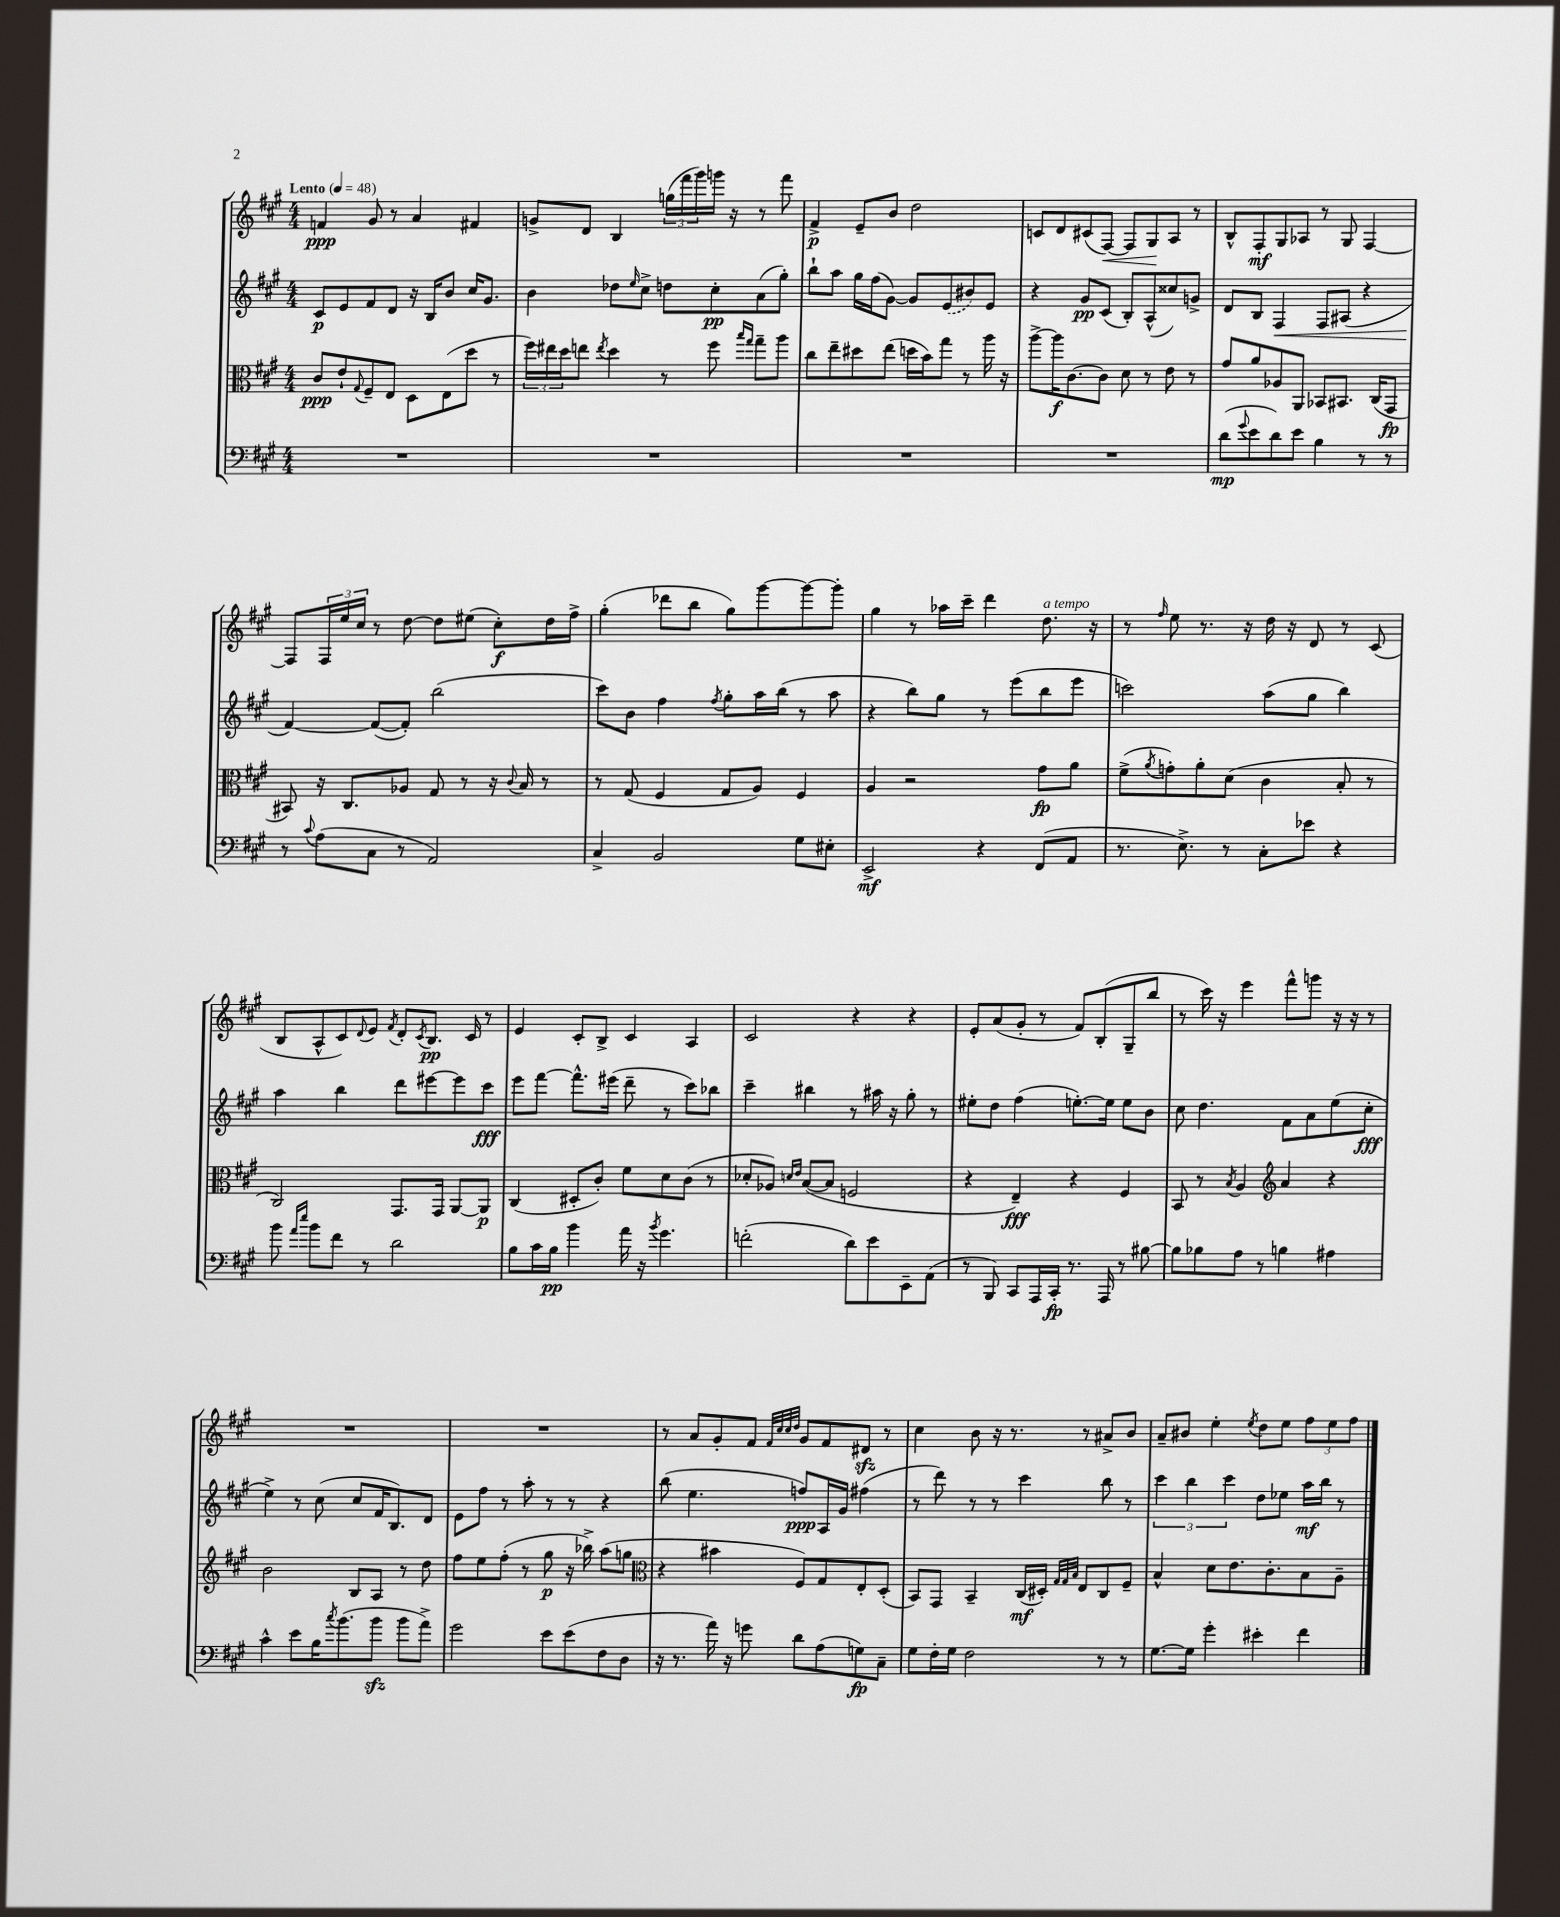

**kern	**kern	**kern	**kern
*staff4	*staff3	*staff2	*staff1
*clefF4	*clefC3	*clefG2	*clefG2
*k[f#c#g#]	*k[f#c#g#]	*k[f#c#g#]	*k[f#c#g#]
*M4/4	*M4/4	*M4/4	*M4/4
*MM48	*MM48	*MM48	*MM48
1r	8c#/L	8c#/L	4f/
.	8e`/	8e/	.
.	8qqG#/	.	.
.	8F#~/	8f#/	8g#/
.	8E/J	8d/J	8r
.	8D\L	16r	4a/
.	.	16B/LK	.
.	(8E\	8b/J	.
.	8dd\J	16cc#/LK	4f#/
.	.	8.g#/J	.
.	8r	.	.
=	=	=	=
1r	24ff#\LL)	4b\	8g^/L
.	24ee#\	.	.
.	24dd\J	.	.
.	8ee\J	.	8d/J
.	8qee/	.	.
.	4dd\	8dd-\L	4B/
.	.	16qqee/	.
.	.	8cc#^\J	.
.	8r	8dd\L	(24gg\LL
.	.	.	24fff#\
.	.	.	24ggg#\)
.	8ff#\	8cc#'\	16ggg\JJ
.	.	.	16r
.	16qqbb/LL	.	.
.	16qqgg#/JJ	.	.
.	8gg#~\L	(8a\	8r
.	8aa\J	8gg#'\J)	8fff#\
=	=	=	=
1r	8cc#\L	8bb`\L	4f#^/
.	8ee~\	8aa\J	.
.	8dd#\	16gg#\LL	8e~/L
.	.	(16ff#\J	.
.	(8ee\J	[8g#\J)	8b/J
.	16dd\LL	8g#/]L	2dd\
.	16b\J)	.	.
.	8gg#\J	(8e/	.
.	8r	8b#/)	.
.	16aa\	8e/J	.
.	16r	.	.
=	=	=	=
1r	[8aa^\L	4r	8c/L
.	16aa\]K	.	8d/
.	[8.c#\	.	.
.	.	8g#/L	(8c#/
.	8c#\]J	(8c#/J	[8F#/J)
.	8d\	8B'/L)	8F#/]L
.	8r	(8A^^/	8G#/
.	8e\	8cc##/)	8A/J
.	8r	8g^/J	8r
=	=	=	=
(8d\L	8g#/L	8d/L	8B^^/L
8qqg#/	.	.	.
8e\	8a/	8B/J	8F#'/
8d\)	8A-/	4F#/	8G#/
8e\J	8AA/J	.	8A-/J
4B\	8BB-/L	8F#/L	8r
.	8.BB#/J	(8A#/J	8G#/
8r	.	4r	[4F#/
.	(16C#/LK	.	.
8r	8GG#/J	.	.
=	=	=	=
8r	8BB#/)	[4f#/)	8F#/]L
8qqc#/	.	.	.
(8A\L	16r	.	24F#/L
.	.	.	24ee/
.	8.C#/L	.	.
.	.	.	24cc#/JJ
8C#\J	.	(8f#/_L	8r
8r	8A-/J	8f#'/]J)	[8dd\
2AA/)	8G#/	(2bb\	8dd\]L
.	8r	.	(8ee#\J
.	16r	.	8cc#'\L)
.	8qqc#/	.	.
.	16B/	.	.
.	8r	.	16dd\L
.	.	.	16ff#^\JJ
=	=	=	=
4C#^/	8r	8ccc#\L)	(4gg#'\
.	(8G#/	8b\J	.
2BB/	4F#/	4ff#\	8ddd-\L
.	.	.	8bb\J
.	.	8qff#/	.
.	8G#/L	8gg#'\L	8gg#\L)
.	8A/J)	16aa\L	[8ggg#\
.	.	(16bb\JJ	.
8G#\L	4F#/	8r	8ggg#\_
8E#'\J	.	8aa\	8ggg#'\]J
=	=	=	=
2EE^/	4A/	4r	4gg#\
.	2r	8bb\L)	8r
.	.	8gg#\J	16aa-\LL
.	.	.	16ccc#~\JJ
4r	.	8r	4ddd\
.	.	(8eee\L	.
(8FF#/L	8g#\L	8bb\	8.dd\
8AA/J	8a\J	8eee\J	.
.	.	.	16r
=	=	=	=
8.r	(8f#^\L	2ccc\)	8r
.	8qa/	.	16qqff#/
.	8g'\)	.	8ee\
8.E^\)	.	.	.
.	8a'\	.	8.r
8r	(8d\J	.	.
.	.	.	16r
8C#'\L	4c#\	(8aa\L	16dd\
.	.	.	16r
8e-\J	.	8gg#\J	8d/
4r	8B'/	4bb\)	8r
.	8r	.	(8c#/
=	=	=	=
8b\	2C#/)	4aa\	8B/L
16qqa/LL	.	.	.
16qqee/JJ	.	.	.
8b\L	.	.	8A^^/
8f#\J	.	4bb\	8c#/)
.	.	.	8qqd/
8r	.	.	8e/J
.	.	.	8qf#/
2d\	8.GG#/L	8ddd\L	8d'/L
.	.	.	8qc#/
.	.	[8eee#\	8.B/J
.	16GG#/Jk	.	.
.	[8AA/L	8eee#\]	.
.	.	.	16c#/
.	8AA/]J	8ccc#\J	8r
=	=	=	=
8B\L	(4C#/	8eee\L	4e/
16c#\L	.	[8fff#\J	.
16B\JJ	.	.	.
4b\	8D#'/L	8.fff#^^\]L	8c#'/L
.	8c#'/J)	.	8B^/J
.	.	(16eee#\Jk	.
16a\	8f#\L	8ddd~\	4c#/
16r	.	.	.
8qb/	.	.	.
4.g#\	8d\	8r	.
.	(8c#\J	8ccc#\L)	4A/
.	8r	8bb-\J	.
=	=	=	=
(2f'\	8d-'/L	4ccc#~\	2c#/
.	8A-/J)	.	.
.	16qqd/LL	.	.
.	16qqe/JJ	.	.
.	([8B/L	4bb#\	.
.	8B/]J	.	.
8d\L)	2F/	8r	4r
8e\	.	16aa#\	.
.	.	16r	.
8EE~\	.	8gg#'\	4r
(8AA\J	.	8r	.
=	=	=	=
8r	4r	8ee#'\L	8e'/L
8BBB/)	.	8dd\J	(8a/
8CC#/L	4E~/)	(4ff#\	8g#'/J
16AAA/L	.	.	8r
16CC#'/JJ	.	.	.
8.r	4r	[8.ee'\L)	8f#/L)
.	.	.	(8B'/
16AAA/	.	16ee\]Jk	.
8r	4F#/	8ee\L	8G#~/
[8B#\	.	8b\J	8bb/J
=	=	=	=
8B#\]L	8BB/	8cc#\	8r
8B-\	8r	4.dd\	16ccc#\)
.	.	.	16r
.	8qB/	.	.
8A\J	4A/	.	4eee\
8r	.	.	.
*	*clefG2	*	*
4B\	4a/	8f#\L	8fff#^^\L
.	.	8a\	8ggg\J
4A#\	4r	(8ee\	16r
.	.	.	16r
.	.	8cc#'\J	8r
=	=	=	=
4c#^^\	2b\	4ee^\)	1r
8e\L	.	8r	.
16B\K	.	(8cc#\	.
8qcc#/	.	.	.
(8.b\	.	.	.
.	8B/L	8cc#/L	.
8b\J	8A/J	16f#/K	.
.	.	8.B/)	.
8b\L	8r	.	.
8a^\J)	8dd\	8d/J	.
=	=	=	=
2g#\	8ff#\L	8e\L	1r
.	8ee\	8ff#\J	.
.	(8ff#'\J	8r	.
.	8r	8aa'\	.
8e\L	8gg#\	8r	.
(8e\	16r	8r	.
.	16bb-^\)	.	.
8F#\	(8aa\L	4r	.
8D\J	8gg\J	.	.
=	=	=	=
*	*clefC3	*	*
16r	4r	(8bb\	8r
8.r	.	.	.
.	.	4.ee\	8a/L
16a\)	4b#\	.	8g#'/
16r	.	.	.
8g\	.	.	8f#/J
.	.	.	32qqf#/LLL
.	.	.	32qqcc#/
.	.	.	32qqcc#/
.	.	.	32qqdd/JJJ
8d\L	8F#/L)	8ff/L)	8g#/L
(8A\	8G#/	16A/L	8f#/
.	.	16g#/JJ	.
8G\)	8E'/	(4ff#\	8d#/J
8C#~\J	(8D'/J	.	8r
=	=	=	=
8G#\L	8BB/L)	8r	4cc#\
16F#'\L	8GG#/J	8ddd\)	.
16G#\JJ	.	.	.
2F#\	4BB~/	8r	8b\
.	.	8r	16r
.	.	.	8.r
.	(16C#/LL	4ccc#\	.
.	16D#'/JJ)	.	.
.	32qqG#/LLL	.	.
.	32qqG#/	.	.
.	32qqB/JJJ	.	.
.	8E/L	.	8r
8r	8C#/	8bb\	8a#^/L
8r	8F#~/J	8r	8b/J
=	=	=	=
[8.G#\L	4B^^/	6ccc#\	8a~/L
.	.	.	8b#/J
.	.	6bb\	.
16G#\]Jk	.	.	.
4g#'\	8d\L	.	4ee'\
.	.	6ccc#\	.
.	8.e\	.	.
.	.	.	8qee/
4e#'\	.	8dd\L	8dd\L
.	8.c#'\	.	.
.	.	8ee-\J	8ee\J
4f#\	8B\	16aa\LL	12ff#\L
.	.	16bb\JJ	.
.	.	.	12ee\
.	8A~\J	8r	.
.	.	.	12ff#\J
==	==	==	==
*-	*-	*-	*-
